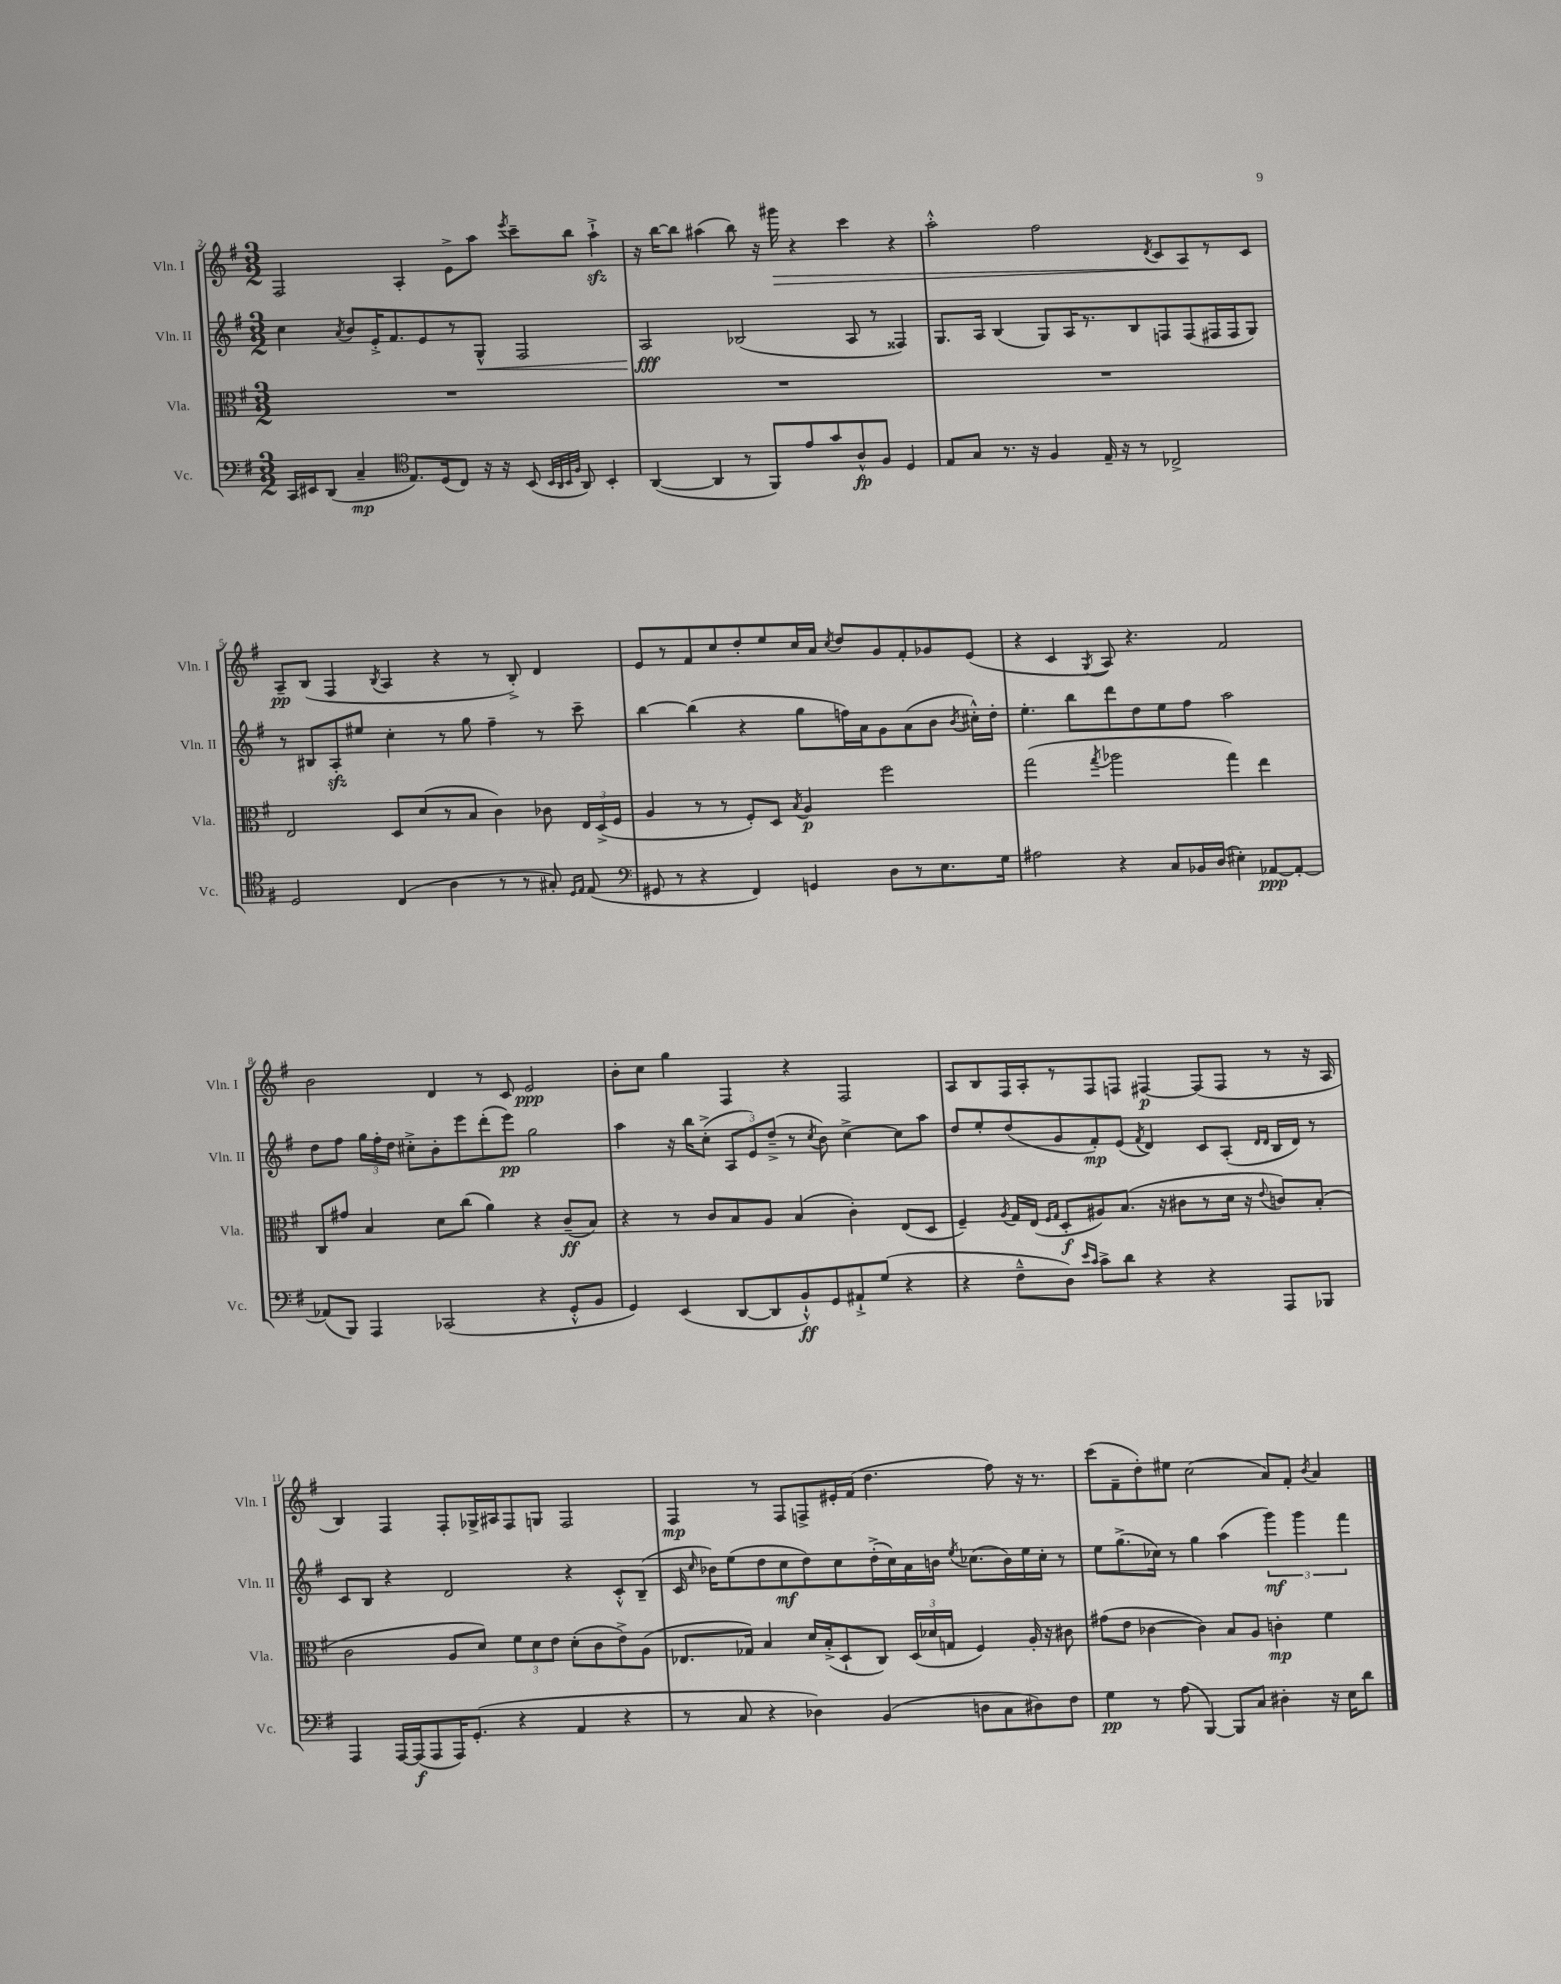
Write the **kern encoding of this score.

**kern	**dynam	**kern	**dynam	**kern	**dynam	**kern	**dynam
*part4	*part4	*part3	*part3	*part2	*part2	*part1	*part1
*staff4	*staff4	*staff3	*staff3	*staff2	*staff2	*staff1	*staff1
*I"Vc.	*	*I"Vla.	*	*I"Vln. II	*	*I"Vln. I	*
*I'Vc.	*	*I'Vla.	*	*I'Vln. II	*	*I'Vln. I	*
*clefF4	*	*clefC3	*	*clefG2	*	*clefG2	*
*k[f#]	*	*k[f#]	*	*k[f#]	*	*k[f#]	*
*M3/2	*	*M3/2	*	*M3/2	*	*M3/2	*
=2	=2	=2	=2	=2	=2	=2	=2
16CC/LL	.	1.r	.	4cc\	.	2F#/	.
16EE#X/J	.	.	.	.	.	.	.
(8DD/J	.	.	.	.	.	.	.
.	.	.	.	8qa/	.	.	.
4C~/	mp	.	.	8b/L	.	.	.
.	.	.	.	16e'^/K	.	.	.
.	.	.	.	8.f#/	.	.	.
*clefC4	*	*	*	*	*	*	*
8.E/L)	.	.	.	.	.	4A'/	.
.	.	.	.	8e/	.	.	.
(16D/k	.	.	.	.	.	.	.
8C/J)	.	.	.	8r	.	8e^\L	.
!	!	!	!	!	!LO:HP:b	!	!
16r	.	.	.	8G^^/J	<	8aa\J	.
16r	.	.	.	.	.	.	.
.	.	.	.	.	.	8qeee/	.
(8BB/	.	.	.	2F#/	.	8ccc~\L	.
32qqBB/LLL	.	.	.	.	.	.	.
32qqAA/	.	.	.	.	.	.	.
32qqBB/	.	.	.	.	.	.	.
32qqF#/JJJ	.	.	.	.	.	.	.
8AA/)	.	.	.	.	.	8bb\J	.
4BB'/	.	.	.	.	.	4aazz`^\	.
=3	=3	=3	=3	=3	=3	=3	=3
([4AA/	.	1.r	.	2A/	fff	16r	.
.	.	.	.	.	.	[16bb\KL	.
.	.	.	.	.	.	8bb\J]	.
4AA/]	.	.	.	.	.	(4aa#X\	.
8r	.	.	.	(2B-X/	[	8bb\)	.
8FF#/L)	.	.	.	.	.	16r	.
!	!	!	!	!	!	!	!LO:HP:b
.	.	.	.	.	.	16ggg#X\	>
8e/	.	.	.	.	.	4r	.
8g/	.	.	.	.	.	.	.
8A^^/	fp	.	.	8A/	.	4ccc\	.
8F#/J	.	.	.	8r	.	.	.
4D/	.	.	.	4F##X/)	.	4r	.
=4	=4	=4	=4	=4	=4	=4	=4
8E/L	.	1.r	.	8.G/L	.	2aa'^^\	.
8G/J	.	.	.	.	.	.	.
.	.	.	.	16A/Jk	.	.	.
8.r	.	.	.	(4B/	.	.	.
16r	.	.	.	.	.	.	.
4F#/	.	.	.	8G/L)	.	2ff#\	.
.	.	.	.	16A/K	.	.	.
.	.	.	.	8.r	.	.	.
16E~/	.	.	.	.	.	.	.
16r	.	.	.	.	.	.	.
8r	.	.	.	8B/	.	.	.
.	.	.	.	.	.	8qd/	.
2C-X^/	.	.	.	8Fn/	.	8c/L	.
.	.	.	.	(8F/	.	8A/	.
.	.	.	.	16F#X/L	.	8r	]
.	.	.	.	16F#/J	.	.	.
.	.	.	.	8G/J)	.	8c/J	.
!!LO:LB:g=z
=5	=5	=5	=5	=5	=5	=5	=5
2D/	.	2E/	.	8r	.	8A~/L	pp
.	.	.	.	8B#X/L	.	(8B/J	.
.	.	.	.	8Azz'/	.	4F#/	.
.	.	.	.	8ee#X/J	.	.	.
.	.	.	.	.	.	8qB/	.
(4C/	.	8D/L	.	4cc'\	.	4A/	.
.	.	(8d/	.	.	.	.	.
4A\	.	8r	.	8r	.	4r	.
.	.	8B/J	.	8gg\	.	.	.
8r	.	4c\)	.	4ff#~\	.	8r	.
8r	.	.	.	.	.	8B'^/)	.
8G#X'/)	.	8c-X\	.	8r	.	4d/	.
16qqD/LL	.	.	.	.	.	.	.
16qqE/JJ	.	.	.	.	.	.	.
(8E/	.	24E/LL	.	8ccc~\	.	.	.
.	.	(24D^/	.	.	.	.	.
.	.	24F#/JJ	.	.	.	.	.
=6	=6	=6	=6	=6	=6	=6	=6
*clefF4	*	*	*	*	*	*	*
8GG#X/	.	4A/	.	[4bb\	.	8e/L	.
8r	.	.	.	.	.	8r	.
4r	.	8r	.	(4bb\]	.	8f#/	.
.	.	8r	.	.	.	8cc/	.
4FF#/)	.	8F#'/L)	.	4r	.	8dd'/	.
.	.	8D/J	.	.	.	8ee/	.
.	.	8qB/	.	.	.	.	.
4GGn/	.	4A/	p	8gg\L	.	16cc/L	.
.	.	.	.	.	.	16a/JJ	.
.	.	.	.	.	.	8qcc/	.
.	.	.	.	16ffn\L)	.	8dd/L	.
.	.	.	.	16a\J	.	.	.
8D\L	.	2ff#\	.	8g\	.	8g/	.
8r	.	.	.	(8a\	.	8f#'/	.
8.E\	.	.	.	8b\J	.	8g-X/	.
.	.	.	.	8qb/	.	.	.
.	.	.	.	16cc#X'^^\LL)	.	(8e/J	.
16G\Jk	.	.	.	16dd'\JJ	.	.	.
=7	=7	=7	=7	=7	=7	=7	=7
2A#X\	.	(2gg\	.	4.ee'\	.	4r	.
.	.	.	.	.	.	4c/	.
.	.	.	.	8bb\L	.	.	.
.	.	8qgg/	.	.	.	8qG/	.
4r	.	2aa-X\	.	8ddd\	.	8A/)	.
.	.	.	.	8dd\	.	4.r	.
8C/L	.	.	.	8ee\	.	.	.
16BB-X/L	.	.	.	8ff#\J	.	.	.
(16D/JJ	.	.	.	.	.	.	.
4E#X'\)	.	4gg\)	.	2aa\	.	2f#/	.
[8AA-X/L	ppp	4ee\	.	.	.	.	.
8AA-'/J_	.	.	.	.	.	.	.
!!LO:LB:g=z
=8	=8	=8	=8	=8	=8	=8	=8
(8AA-X/L]	.	8C/L	.	8dd\L	.	2b\	.
8BBB/J)	.	8g#X/J	.	8ff#\J	.	.	.
4AAA/	.	4B/	.	24gg\LL	.	.	.
.	.	.	.	24ff#'\	.	.	.
.	.	.	.	24dd\JJ	.	.	.
.	.	.	.	8cc#X'^\L	.	.	.
(2CC-X/	.	8d\L	.	8b'\	.	4d/	.
.	.	(8cc\J	.	8eee\	.	.	.
.	.	4a\)	.	(8ddd'\	.	8r	.
.	.	.	.	8eee\J)	pp	8c/	.
4r	.	4r	.	2gg\	.	2e/	ppp
8GG'^^/L	.	(8c~/L	ff	.	.	.	.
8BB/J	.	8B/J)	.	.	.	.	.
=9	=9	=9	=9	=9	=9	=9	=9
4GG/)	.	4r	.	4aa\	.	8b'\L	.
.	.	.	.	.	.	8cc\J	.
(4EE/	.	8r	.	16r	.	4gg\	.
.	.	.	.	16bb\KL	.	.	.
.	.	8c/L	.	(8cc'^\J	.	.	.
[8DD/L	.	8B/	.	12A/L	.	4F#/	.
.	.	.	.	12e/)	.	.	.
8DD/]	.	8A/J	.	.	.	.	.
.	.	.	.	(12dd~^/J	.	.	.
8BB`^^/)	ff	(4B/	.	8r	.	4r	.
.	.	.	.	8qcc/	.	.	.
8GG/	.	.	.	8b\)	.	.	.
8AA#X`^/	.	4c'\)	.	[4cc^\	.	2F#/	.
(8G/J	.	.	.	.	.	.	.
4r	.	(8E/L	.	8cc\L]	.	.	.
.	.	8D/J	.	8aa\J	.	.	.
=10	=10	=10	=10	=10	=10	=10	=10
4r	.	4F#~/)	.	8dd/L	.	8A/L	.
.	.	.	.	8ee'/	.	8B/	.
.	.	8qA/	.	.	.	.	.
8F#~^^\L	.	16G/LL	.	(8dd/	.	16F#/L	.
.	.	(16E/JJ	.	.	.	16A'/J	.
.	.	16qqF#/LL	.	.	.	.	.
.	.	16qqG/JJ	.	.	.	.	.
8D\J)	.	8D'/L	f	8g/	.	8r	.
16qqe/LL	.	.	.	.	.	.	.
16qqc/JJ	.	.	.	.	.	.	.
8c^\L	.	8A#X/)	.	8f#'/)	mp	8F#/	.
8d\J	.	(8.B/J	.	(8e/J	.	8Fn/J	.
.	.	.	.	8qf#/	.	.	.
4r	.	.	.	4d/)	.	[4F#X/	p
.	.	16r	.	.	.	.	.
.	.	8c#X\L	.	.	.	.	.
4r	.	8r	.	8c/L	.	(8F#/L]	.
.	.	16d\Jk	.	(8A'/J	.	8F#/J	.
.	.	16r	.	.	.	.	.
.	.	.	.	16qqd/LL	.	.	.
.	.	8qqe/	.	16qqd/JJ	.	.	.
8AAA/L	.	8cn/L)	.	16B/LL	.	8r	.
.	.	.	.	16d/JJ)	.	.	.
8BBB-X/J	.	(8B'/J	.	8r	.	16r	.
.	.	.	.	.	.	16A/	.
!!LO:LB:g=z
=11	=11	=11	=11	=11	=11	=11	=11
4AAA/	.	2c\	.	8c/L	.	4B/)	.
.	.	.	.	8B/J	.	.	.
[16AAA/LL	.	.	.	4r	.	4F#/	.
(16AAA/J]	f	.	.	.	.	.	.
8AAA/	.	.	.	.	.	.	.
16AAA/K)	.	8A/L	.	2d/	.	8F#'/L	.
(8.GG'/J	.	.	.	.	.	.	.
.	.	8d/J)	.	.	.	16G-X^/L	.
.	.	.	.	.	.	16A#X/J	.
4r	.	12f#\L	.	.	.	8F#/	.
.	.	12d\	.	.	.	.	.
.	.	.	.	.	.	8Gn/J	.
.	.	12e\J	.	.	.	.	.
4AA/	.	(8d'\L	.	4r	.	2F#/	.
.	.	8c\	.	.	.	.	.
4r	.	8e^\)	.	8c'^^/L	.	.	.
.	.	(8A\J	.	(8B~/J	.	.	.
=12	=12	=12	=12	=12	=12	=12	=12
8r	.	8.E-X/L	.	16c/	.	4F#/	mp
.	.	.	.	16qqcc/	.	.	.
.	.	.	.	16b-X\KL)	.	.	.
8C/	.	.	.	(8ee\	.	.	.
.	.	16G-X/Jk)	.	.	.	.	.
4r	.	4B/	.	8dd\	.	8r	.
.	.	.	.	8cc\	mf	8F#/L	.
4D-X\)	.	16d/LL	.	8dd\)	.	8Fn^/	.
.	.	(16B'^/J	.	.	.	.	.
.	.	8D`/	.	8cc\	.	16e#X'/L	.
.	.	.	.	.	.	(16f#/JJ	.
(4BB/	.	8C/J)	.	(16dd'^\L	.	4.dd\	.
.	.	.	.	16cc\)	.	.	.
.	.	(24D/LL	.	16a\	.	.	.
.	.	24d-X/	.	.	.	.	.
.	.	.	.	16bn\JJ	.	.	.
.	.	24Gn/JJ	.	.	.	.	.
.	.	.	.	8qee/	.	.	.
8Dn\L	.	4F#/)	.	(8.cc-X\L	.	.	.
8C\	.	.	.	.	.	8ff#\)	.
.	.	.	.	16b\L)	.	.	.
8D#X\)	.	16A'/	.	16ee\	.	16r	.
.	.	16r	.	16cc-'\JJ	.	8.r	.
8F#\J	.	8c#X\	.	8r	.	.	.
=13	=13	=13	=13	=13	=13	=13	=13
4G\	pp	(8g#X\L	.	8ee\L	.	(8ccc\L	.
.	.	8e\J	.	(8.gg^\	.	8f#~\	.
8r	.	[4c-X\	.	.	.	8dd'\)	.
.	.	.	.	16cc-X\Jk)	.	.	.
(8A\	.	.	.	8r	.	8ee#X\J	.
[4BBB/)	.	4c-\])	.	4gg\	.	(2cc\	.
8BBB/L]	.	8B/L	.	(4aa\	.	.	.
8C/J	.	8A/J	.	.	.	.	.
4D#X'\	.	4cn'\	mp	6ggg\)	mf	8a/L)	.
.	.	.	.	.	.	8f#'/J	.
.	.	.	.	6ggg\	.	.	.
.	.	.	.	.	.	8qb/	.
16r	.	4f#\	.	.	.	4a/	.
16E\KL	.	.	.	.	.	.	.
.	.	.	.	6fff#\	.	.	.
8d\J	.	.	.	.	.	.	.
==	==	==	==	==	==	==	==
*-	*-	*-	*-	*-	*-	*-	*-
